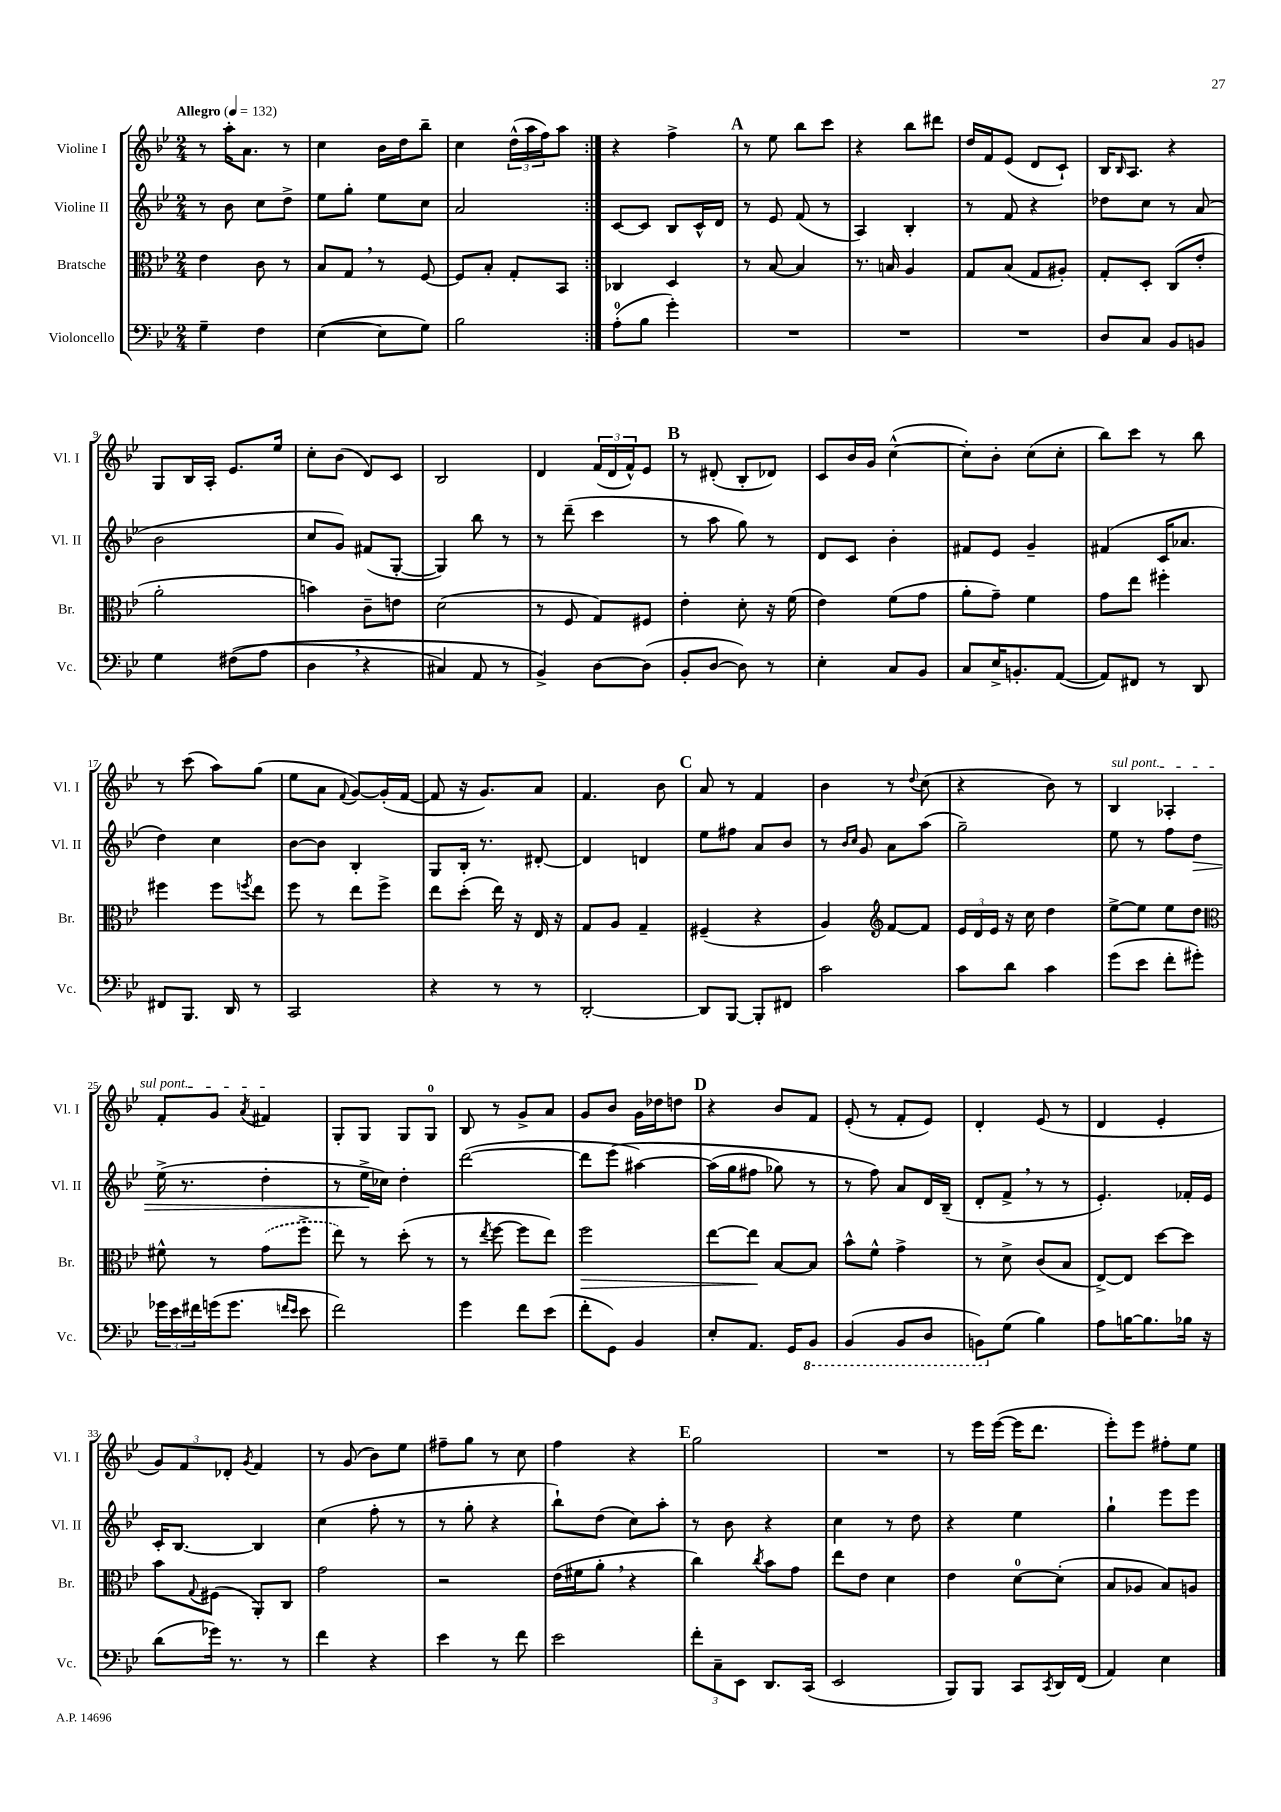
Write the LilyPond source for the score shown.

<<
\new StaffGroup <<
\new Staff = "s0" \with { instrumentName = "Violine I" shortInstrumentName = "Vl. I" } {
    \clef treble \key bes \major \numericTimeSignature \time 2/4 \tempo "Allegro" 4 = 132
    \repeat volta 2 { r8 a''16-. a'8. r8 |
    c''4 bes'16 d''16 bes''8-- |
    c''4 \tuplet 3/2 { d''16-^( a''16 f''16) } a''8 | }
    r4 f''4-> |
    \mark \markup { \bold "A" } r8 ees''8 bes''8 c'''8 |
    r4 bes''8 dis'''8 |
    d''16 f'16 ees'8( d'8 c'8-!) |
    bes16 \grace { bes16 } a8. r4 |
    g8 bes16 a16-. ees'8. ees''16 |
    c''8-. bes'8( d'8) c'8 |
    bes2 |
    d'4 \tuplet 3/2 { f'16( d'16 f'16-^) } ees'8 |
    \mark \markup { \bold "B" } r8 dis'8-.( bes8-. des'8) |
    c'8 bes'16 g'16 c''4~-^( |
    c''8-.) bes'8-. c''8( c''8-. |
    bes''8) c'''8 r8 bes''8 |
    r8 c'''8( a''8) g''8( |
    ees''8 a'8 \appoggiatura { f'8 } g'8~) g'16-.( f'16~ |
    f'8 r16 g'8.) a'8 |
    f'4. bes'8 |
    \mark \markup { \bold "C" } a'8 r8 f'4 |
    bes'4 r8 \appoggiatura { d''8 } c''8( |
    r4 bes'8) r8 |
    \once \override TextSpanner.bound-details.left.text = \markup { \italic "sul pont." } bes4\startTextSpan aes4-. |
    f'8-. g'8 \acciaccatura { a'8 } fis'4\stopTextSpan |
    g8-. g8 g8 g8-0 |
    bes8 r8 g'8-> a'8 |
    g'8 bes'8 g'16 des''16 d''8 |
    \mark \markup { \bold "D" } r4 bes'8 f'8 |
    ees'8-.( r8 f'8-. ees'8) |
    d'4-. ees'8( r8 |
    d'4 ees'4-. |
    \tuplet 3/2 { g'8) f'8 des'8-. } \acciaccatura { g'8 } f'4 |
    r8 g'8( bes'8) ees''8 |
    fis''8-- g''8 r8 c''8 |
    f''4 r4 |
    \mark \markup { \bold "E" } g''2 |
    R2 |
    r8 ees'''16 ees'''16~( ees'''16 d'''8. |
    ees'''8-.) ees'''8 fis''8-. ees''8 \bar "|." |
}
\new Staff = "s1" \with { instrumentName = "Violine II" shortInstrumentName = "Vl. II" } {
    \clef treble \key bes \major \numericTimeSignature \time 2/4
    \repeat volta 2 { r8 bes'8 c''8 d''8-> |
    ees''8 g''8-. ees''8 c''8 |
    a'2 | }
    c'8~ c'8 bes8 c'16-^ d'16 |
    \mark \markup { \bold "A" } r8 ees'8 f'8( r8 |
    a4) bes4-. |
    r8 f'8 r4 |
    des''8 c''8 r8 a'8( |
    bes'2 |
    c''8 g'8) fis'8( g8~-. |
    g4) bes''8 r8 |
    r8 d'''8--( c'''4 |
    \mark \markup { \bold "B" } r8 a''8 g''8) r8 |
    d'8 c'8 bes'4-. |
    fis'8 ees'8 g'4-- |
    fis'4( c'16 aes'8. |
    d''4) c''4 |
    bes'8~ bes'8 bes4-. |
    g8 bes16-. r8. dis'8~-. |
    dis'4 d'4 |
    \mark \markup { \bold "C" } ees''8 fis''8 a'8 bes'8 |
    r8 \grace { bes'16 c''16 } g'8 a'8 a''8( |
    g''2--) |
    ees''8 r8 f''8 d''8\> |
    ees''16->( r8. d''4-. |
    r8 ees''16->\! ces''16) d''4-. |
    d'''2~( |
    d'''8 ees'''8\( ais''4~) |
    \mark \markup { \bold "D" } ais''16( g''16 fis''8 ges''8) r8 |
    r8 f''8\) a'8 d'16 bes16--( |
    d'8-. f'8-> \breathe r8 r8 |
    ees'4.-.) fes'16-. ees'16 |
    c'16-. bes8.~ bes4 |
    c''4( f''8-. r8 |
    r8 g''8-. r4 |
    bes''8-!) d''8( c''8) a''8-. |
    \mark \markup { \bold "E" } r8 bes'8 r4 |
    c''4 r8 d''8 |
    r4 ees''4 |
    g''4-! ees'''8 ees'''8 \bar "|." |
}
\new Staff = "s2" \with { instrumentName = "Bratsche" shortInstrumentName = "Br." } {
    \clef alto \key bes \major \numericTimeSignature \time 2/4
    \repeat volta 2 { ees'4 c'8 r8 |
    bes8 g8 \breathe r8 f8~ |
    f8 bes8-. g8-. bes,8 | }
    ces4 d4 |
    \mark \markup { \bold "A" } r8 bes8~ bes4 |
    r8. b16 a4 |
    g8 bes8( g8 ais8-.) |
    g8-. d8-. c8( ees'8-. |
    a'2-. |
    b'4) c'8-- e'8 |
    d'2( |
    r8 f8 g8) fis8 |
    \mark \markup { \bold "B" } ees'4-. d'8-. r16 f'16( |
    ees'4) f'8( g'8 |
    a'8-. g'8--) f'4 |
    g'8 ees''8 fis''4-. |
    fis''4 fis''8 \acciaccatura { f''8 } ees''8 |
    f''8 r8 ees''8 f''8-> |
    ees''8 d''8-.( ees''16) r16 ees16 r16 |
    g8 a8 g4-- |
    \mark \markup { \bold "C" } fis4--( r4 |
    a4) \clef treble f'8~ f'8 |
    \tuplet 3/2 { ees'16 d'16 ees'16 } r16 c''16 d''4 |
    ees''8~-> ees''8 ees''8 d''8 |
    \clef alto fis'8-^ r8 \once \slurDashed g'8( f''8-> |
    ees''8) r8 d''8-.( r8 |
    r8 \acciaccatura { ees''8 } f''8~ f''8 ees''8) |
    f''2\> |
    \mark \markup { \bold "D" } ees''8~ ees''8\! bes8~ bes8 |
    bes'8-^ f'8-^ g'4-> |
    r8 d'8-> c'8( bes8 |
    ees8~->) ees8 d''8~ d''8 |
    bes'8 \appoggiatura { g8 } fis8( a,8-.) c8 |
    g'2 |
    r2 |
    ees'16( fis'16 a'8-. \breathe r4 |
    \mark \markup { \bold "E" } c''4) \acciaccatura { c''8 } bes'8 g'8 |
    ees''8 ees'8 d'4 |
    ees'4 d'8-0~ d'8-.( |
    bes8 aes8 bes8) a8 \bar "|." |
}
\new Staff = "s3" \with { instrumentName = "Violoncello" shortInstrumentName = "Vc." } {
    \clef bass \key bes \major \numericTimeSignature \time 2/4
    \repeat volta 2 { g4-- f4 |
    ees4~( ees8 g8) |
    bes2 | }
    a8-0-.( bes8 g'4-.) |
    \mark \markup { \bold "A" } R2 |
    R2 |
    R2 |
    d8 c8 bes,8 b,8 |
    g4 fis8(\( a8 |
    d4 \breathe r4 |
    cis4) a,8 r8 |
    bes,4->\) d8~ d8( |
    \mark \markup { \bold "B" } bes,8-. d8~ d8) r8 |
    ees4-. c8 bes,8 |
    c8 ees16-> b,8.-. a,8~( |
    a,8) fis,8 r8 d,8 |
    fis,8 bes,,8. d,16 r8 |
    c,2 |
    r4 r8 r8 |
    d,2~-. |
    \mark \markup { \bold "C" } d,8 bes,,8~ bes,,8-. fis,8 |
    c'2 |
    c'8 d'8 c'4 |
    g'8( ees'8 f'8-. gis'8-.) |
    \tuplet 3/2 { ges'16 ees'16 fis'16 } g'16( g'8. \grace { f'16 ees'16 } ees'8 |
    f'2) |
    g'4 f'8 ees'8( |
    f'8-. g,8) bes,4 |
    \mark \markup { \bold "D" } ees8-. a,8. g,16 \ottava #-1 bes,,8 |
    bes,,4( bes,,8 d,8 |
    b,,8) \ottava #0 g8( bes4) |
    a8 b16~ b8. bes16 r16 |
    d'8( ges'16) r8. r8 |
    f'4 r4 |
    ees'4 r8 f'8 |
    ees'2 |
    \mark \markup { \bold "E" } \tuplet 3/2 { f'8-. c8-- ees,8 } d,8. c,16( |
    ees,2 |
    bes,,8) bes,,8 c,8 \acciaccatura { c,8 } d,16 f,16( |
    a,4) ees4 \bar "|." |
}
>>
>>
